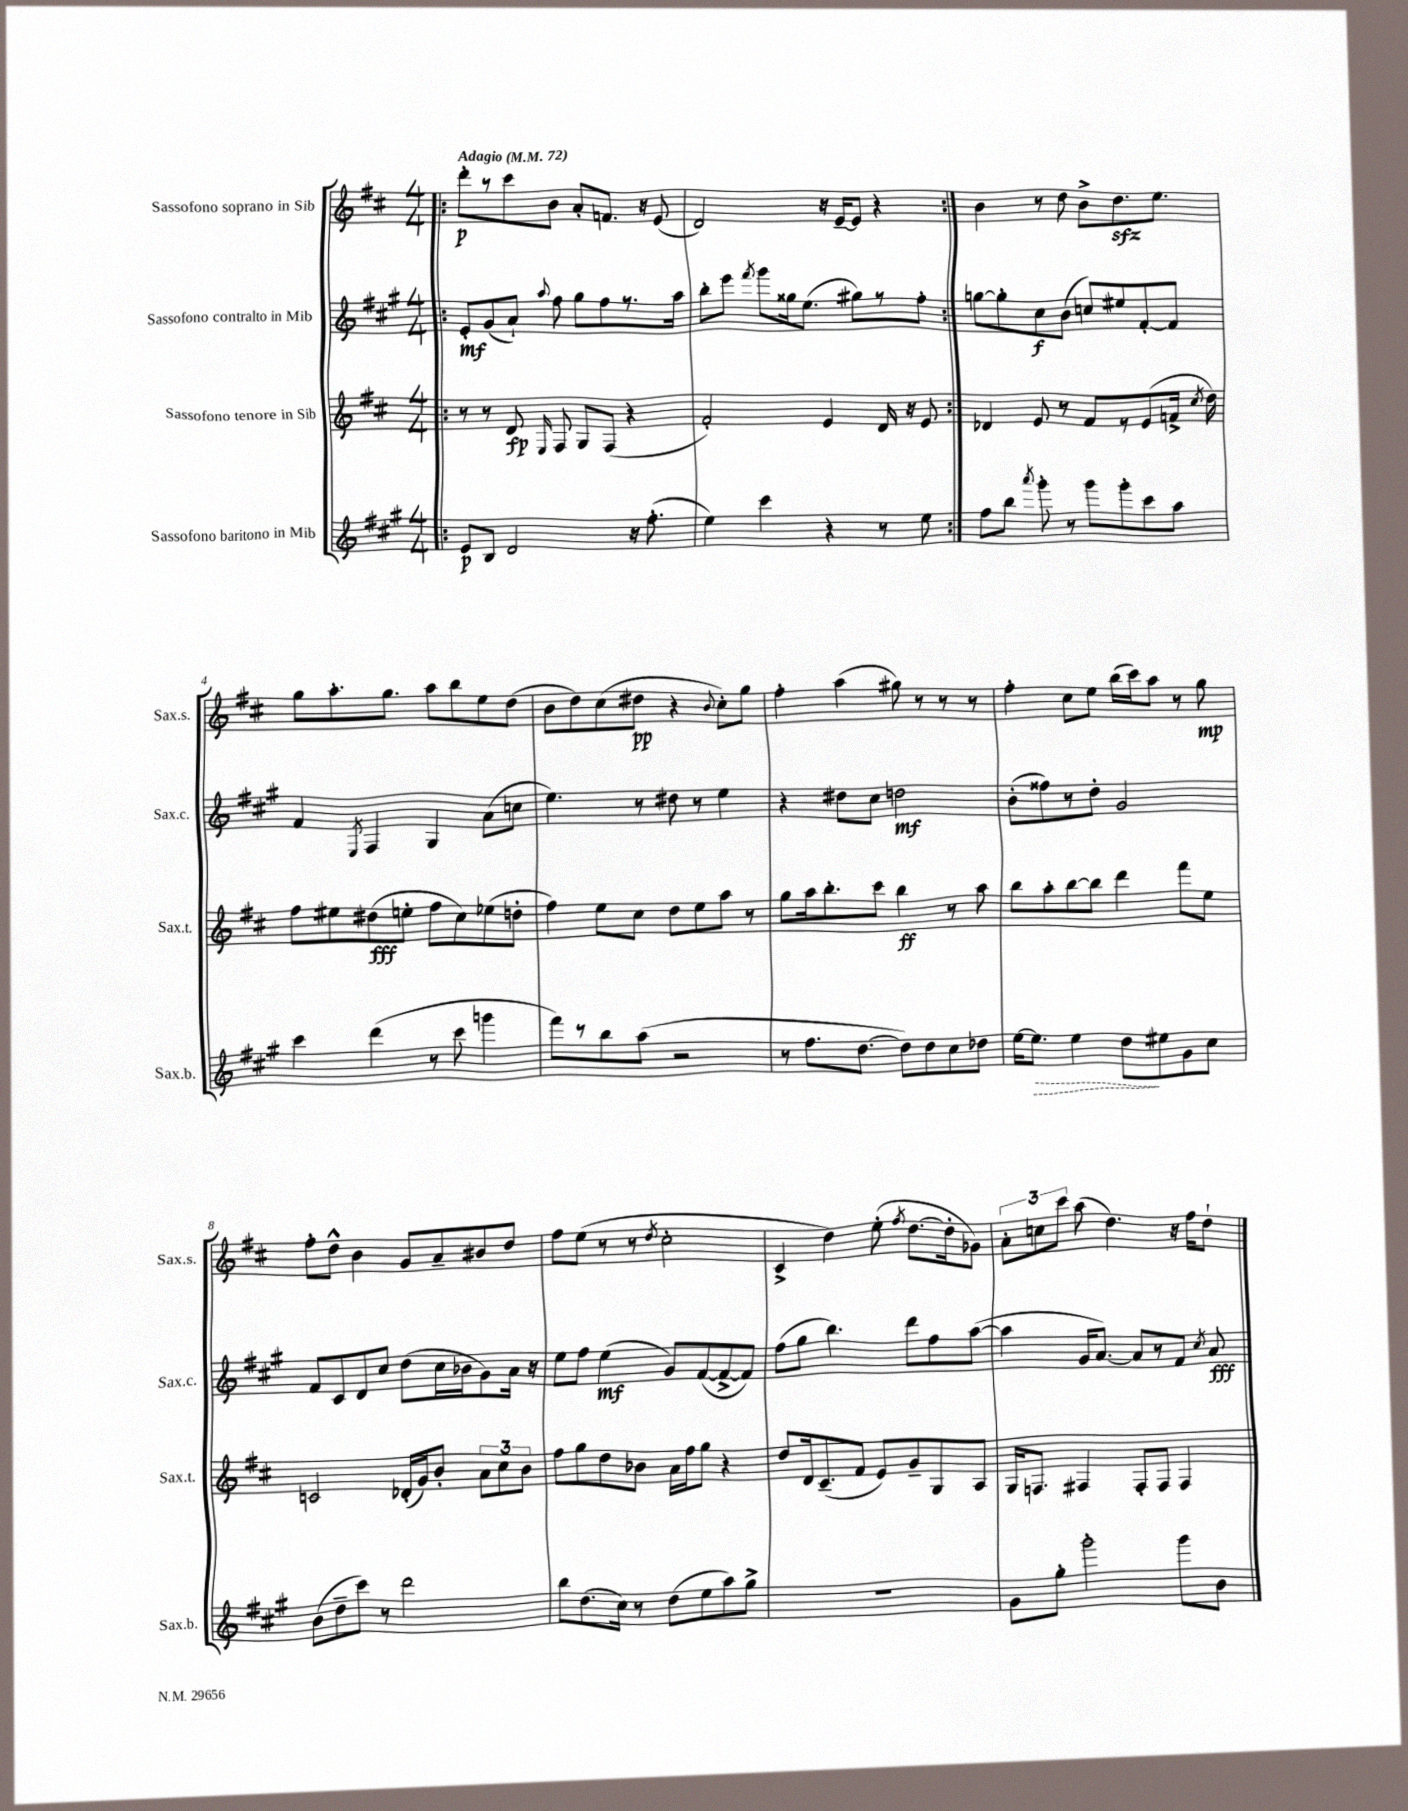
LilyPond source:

<<
\new StaffGroup <<
\new Staff = "s0" \with { instrumentName = "Sassofono soprano in Sib" shortInstrumentName = "Sax.s." } {
    \clef treble \key d \major \numericTimeSignature \time 4/4 \tempo "Adagio" 4 = 72
    \autoBeamOff \repeat volta 2 { \bar ".|:" d'''8[-.\p r8 cis'''8 b'8] a'8[-. f'8.] r16 e'8( |
    d'2) r16 e'16[~-- e'8] r4 | }
    b'4 r8 d''8 b'8[-> d''8.\sfz e''8.] |
    g''8[ a''8.-. g''8.] a''8[ b''8 e''8 d''8]( |
    b'8[ d''8) cis''8( dis''8]\pp r4 \appoggiatura { b'8 } cis''8[-.) g''8] |
    fis''4-. a''4( gis''8) r8 r8 r8 |
    fis''4-. cis''8[ e''8] b''16[( cis'''16) a''8] r8 g''8\mp |
    fis''8[-. d''8]-^ b'4 g'8[ a'8-- bis'8 d''8] |
    fis''8[ e''8]( r8 r8 \acciaccatura { d''8 } cis''2-. |
    cis'4-> d''4) e''8-.( \acciaccatura { fis''8 } d''8.[~ d''16-. ges'8]) |
    \tuplet 3/2 { a'8[-. c''8 cis'''8] } a''8( d''4.) r16 fis''16[ d''8]-! \bar "|." |
}
\new Staff = "s1" \with { instrumentName = "Sassofono contralto in Mib" shortInstrumentName = "Sax.c." } {
    \clef treble \key a \major \numericTimeSignature \time 4/4
    \autoBeamOff \repeat volta 2 { \bar ".|:" e'8[-.\mf gis'8( a'8]-!) \appoggiatura { a''8 } fis''8 gis''8[ fis''8 r8. a''16] |
    b''8[-. e'''8] \acciaccatura { fis'''8 } gis'''8[ gisis''16 e''8.]( gis''8[) r8 fis''8]-. | }
    g''8[~ g''8-. cis''8\f b'8]( c''8[) eis''8 fis'8~-. fis'8] |
    fis'4 \acciaccatura { e8 } fis4 gis4 a'8[( c''8] |
    e''4.) r8 dis''8 r8 e''4 |
    r4 dis''8[ cis''8] d''2\mf |
    b'8[-.( fisis''8) r8 d''8]-. gis'2 |
    fis'8[ cis'8 d'8 cis''8] d''8[( cis''16 bes'16 gis'8) a'16] r16 |
    e''8[ fis''8] e''4\mf( gis'8[) fis'8~( fis'8~-> fis'8]) |
    fis''8[( gis''8] b''4.) d'''8[ fis''8 a''8]~( |
    a''4 gis'16[ a'8.]~) a'8[ r8 fis'8] \acciaccatura { cis''8 } a'8\fff \bar "|." |
}
\new Staff = "s2" \with { instrumentName = "Sassofono tenore in Sib" shortInstrumentName = "Sax.t." } {
    \clef treble \key d \major \numericTimeSignature \time 4/4
    \autoBeamOff \repeat volta 2 { \bar ".|:" r8 r8 d'8\fp \grace { e16 } fis8 g8[ fis8]( r4 |
    fis'2-.) e'4 d'16 r16 e'8 | }
    des'4 e'8 r8 fis'8[ r8 e'8( f'16]-> \acciaccatura { cis''8 } d''16) |
    fis''8[ eis''8 dis''8\fff( e''8]-. fis''8[ cis''8) ees''8( d''8]-. |
    fis''4) e''8[ cis''8] d''8[ e''8 a''8] r8 |
    g''8[ a''16 b''8.-. cis'''8] b''4\ff r8 a''8 |
    b''8[ a''8-. b''8~ b''8] d'''4 fis'''8[ e''8] |
    c'2 des'16[-.( g'16) b'8]-. \tuplet 3/2 { a'8[ cis''8 b'8] } |
    fis''8[ g''8 d''8 bes'8] a'16[ fis''16 g''8] r4 |
    d''8[ d'16 cis'8.--( fis'8] e'8[) g'8-- g8 a8] |
    g16[ f8.] fis4 fis8[-. fis8] fis4 \bar "|." |
}
\new Staff = "s3" \with { instrumentName = "Sassofono baritono in Mib" shortInstrumentName = "Sax.b." } {
    \clef treble \key a \major \numericTimeSignature \time 4/4
    \autoBeamOff \repeat volta 2 { \bar ".|:" e'8[\p b8] d'2 r16 fis''8.-.( |
    e''4) cis'''4 r4 r8 e''8 | }
    fis''8[ b''8] \acciaccatura { a'''8 } gis'''8-. r8 gis'''8[ gis'''8-. cis'''8 a''8] |
    cis'''4 d'''4( r8 cis'''8 g'''4 |
    fis'''8[) r8 b''8 a''8]( r2 |
    r8 fis''8.[ d''8.]~ d''8[) d''8 cis''8 des''8] |
    e''16[~ \once \override Hairpin.style = #'dashed-line e''8.]\> e''4 d''8[\! eis''8 gis'8 cis''8] |
    b'8[( d''8-- cis'''8]) r8 d'''2 |
    b''8[ d''8.( cis''16]) r8 d''8[( e''8 a''8) gis''8]-> |
    R1 |
    gis'8[ gis''8]-. gis'''2-. gis'''8[ b'8] \bar "|." |
}
>>
>>
